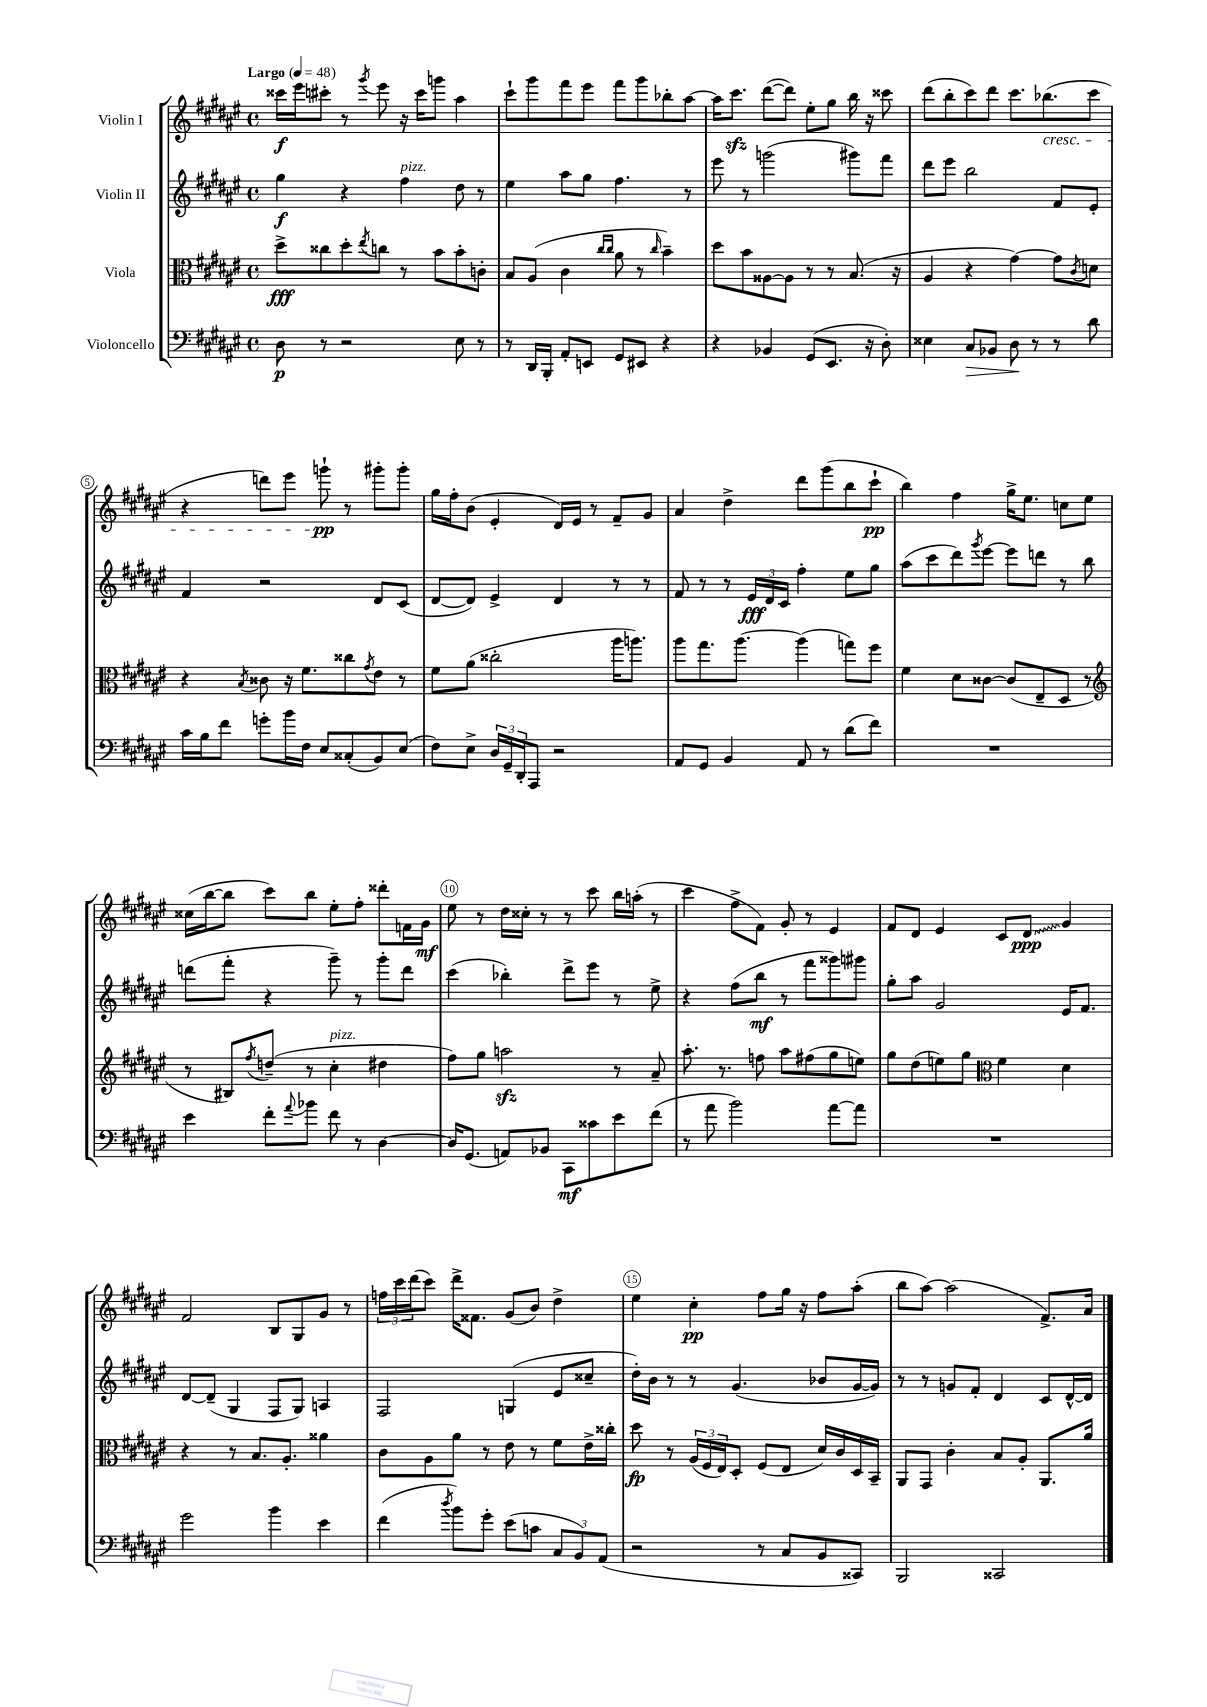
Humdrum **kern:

**kern	**kern	**kern	**kern
*staff4	*staff3	*staff2	*staff1
*clefF4	*clefC3	*clefG2	*clefG2
*k[f#c#g#d#a#e#]	*k[f#c#g#d#a#e#]	*k[f#c#g#d#a#e#]	*k[f#c#g#d#a#e#]
*M4/4	*M4/4	*M4/4	*M4/4
*met(c)	*met(c)	*met(c)	*met(c)
*MM48	*MM48	*MM48	*MM48
8D#	8dd#^	4gg#	16ccc##
.	.	.	16eee#
8r	8cc##	.	8ccc#'
2r	8dd#'	4r	8r
.	8qee#	.	8qggg#
.	8cc	.	8eee#
.	8r	4ff#	16r
.	.	.	16ccc#
.	8b	.	8ggg
8E#	8b'	8dd#	4aa#
8r	8c'	8r	.
=	=	=	=
8r	8B	4ee#	8ccc#`
16DD#	(8A#	.	8ggg#
16BBB'	.	.	.
8AA#'	4c#	8aa#	8fff#
8EE	.	8gg#	8eee#
.	16qqcc#	.	.
.	16qqcc#	.	.
8GG#	8a#	4.ff#	8fff#
8EE#	8r	.	8ggg#
.	16qqcc#	.	.
4r	4b~)	.	8bb-'
.	.	8r	[8aa#
=	=	=	=
4r	8dd#	8eee#	16aa#]
.	.	.	8.ccc#
.	8b	8r	.
4BB-	[8A##	(2ggg	([8ddd#
.	8A##]	.	8ddd#])
(8GG#	8r	.	8ee#'
8.EE#	8r	.	8gg#
.	(8.B	8ggg#)	16bb
16r	.	.	16r
8D#')	.	8fff#	8ccc##
.	16r	.	.
=	=	=	=
4E##	4A#	8ddd#	(8ddd#
.	.	8eee#	8bb'
8C#	4r	2bb	8ccc#)
8BB-	.	.	8ddd#
8D#	[4g#)	.	8.ccc#
8r	.	.	.
.	.	.	(8.bb-
8r	8g#]	8f#	.
.	8qc#	.	.
8d#	8d	8e#'	8ccc#
=	=	=	=
16c#	4r	4f#	4r
16B	.	.	.
8f#	.	.	.
.	8qB	.	.
8g'	8c##	2r	8ddd)
16b	16r	.	8eee#
16F#	8.f#	.	.
8E#	.	.	8ggg`
(8C##'	8cc##	.	8r
.	8qg#	.	.
8BB)	8e#	8d#	8ggg#'
(8E#	8r	(8c#	8ggg#'
=	=	=	=
8F#)	8f#	[8d#	16gg#
.	.	.	16ff#'
8E#^	(8a#	8d#])	(8b
24D#	2cc##'	4e#^	4e#'
24GG#~	.	.	.
24DD#'	.	.	.
8AAA#	.	.	.
2r	.	4d#	16d#)
.	.	.	16e#
.	.	.	8r
.	16aa#	8r	8f#~
.	8.aa)	.	.
.	.	8r	8g#
=	=	=	=
8AA#	8aa#	8f#	4a#
8GG#	8.gg#	8r	.
4BB	.	8r	4dd#^
.	[8.aa#	.	.
.	.	24e#	.
.	.	24d#	.
.	.	24c#	.
8AA#	(4aa#]	4ff#'	8ddd#
8r	.	.	(8ggg#
(8d#	8gg)	8ee#	8bb
8f#)	8ff#	8gg#	8ccc#`
=	=	=	=
1r	4f#	(8aa#	4bb)
.	.	8ccc#	.
.	8d#	8ddd#)	4ff#
.	.	8qggg#	.
.	[8c##	[8eee#	.
.	(8c##]	8eee#]	16gg#^
.	.	.	8.ee#
.	8E#~	8ddd	.
.	8D#	8r	8cc
.	8r	8bb	8ee#
=	=	=	=
*	*clefG2	*	*
4e#	8r	(8ddd	(16cc##
.	.	.	[16bb
.	8B#)	8fff#'	8bb]
.	8qff#	.	.
8f#'	(8dd~	4r	8ccc#)
8qqa#	.	.	.
8b-	8r	.	8bb
8f#	4cc#'	8ggg#~)	8ee#'
8r	.	8r	8ff#'
[4D#	4dd#	8ggg#'	8ddd##'
.	.	8ddd	16f
.	.	.	16g#
=	=	=	=
16D#]	8ff#)	(4ccc#	8ee#
(8.GG#	.	.	.
.	8gg#	.	8r
8AA)	2aa	4bb-')	16dd#
.	.	.	16cc##'
8BB-	.	.	8r
8CC#	.	8ddd#^	8r
8c##	.	8eee#	8ccc#
8e#	8r	8r	16bb
.	.	.	(16aa'
(8f#	8a#~	8ee#^	8r
=	=	=	=
8r	8.aa#'	4r	4ccc#
8a#	.	.	.
.	8.r	.	.
2b)	.	(8ff#	8ff#^
.	8ff	8bb	8f#)
.	8aa#	8r	8g#'
.	(8ff#	8fff#	8r
[8a#	8gg#	8ggg##)	4e#
8a#]	8ee)	8ggg#	.
=	=	=	=
1r	8gg#	8gg#'	8f#
.	(8dd#	8aa#	8d#
.	8ee)	2g#	4e#
.	8gg#	.	.
*	*clefC3	*	*
.	4f#	.	8c#
.	.	.	8d#
.	4d#	16e#	4g#
.	.	8.f#	.
=	=	=	=
2g#	4r	[8d#	2f#
.	.	(8d#~]	.
.	8r	4G#	.
.	8.B	.	.
4b	.	8F#	8B
.	8.A#'	.	.
.	.	8G#)	8G#
4e#	4a##	4A	8g#
.	.	.	8r
=	=	=	=
(4f#	8c#	2F#	24ff
.	.	.	24ccc#
.	.	.	(24ddd#
.	8A#	.	8ccc#)
8qdd#	.	.	.
8b)	8a#	.	16ddd#^
.	.	.	8.f##
8g#'	8r	.	.
(8e#	8e#	(4G	(8g#
8c	8r	.	8b)
12C#	8f#	8e#	4dd#^
12BB)	.	.	.
.	16e#^	8cc##~	.
(12AA#	.	.	.
.	16cc##'	.	.
=	=	=	=
2r	8dd#	16dd#')	4ee#
.	.	16b	.
.	8r	8r	.
.	(24A#	8r	4cc#'
.	24F#	.	.
.	24E#)	.	.
.	8D#'	(4.g#	.
8r	(8F#	.	8ff#
8C#	8E#	.	16gg#
.	.	.	16r
8BB	16d#)	8b-	8ff#
.	16c#	.	.
8CC##)	16D#	[16g#	(8aa#'
.	16BB~	16g#])	.
=	=	=	=
2BBB	8AA#	8r	8bb
.	8GG#	8r	[8aa#)
.	4c#'	8g	(2aa#]
.	.	8f#'	.
2CC##	8B	4d#	.
.	8A#'	.	.
.	8.AA#	8c#	8.f#^)
.	.	[16d#^^	.
.	16a#	16d#]	16a#
==	==	==	==
*-	*-	*-	*-
